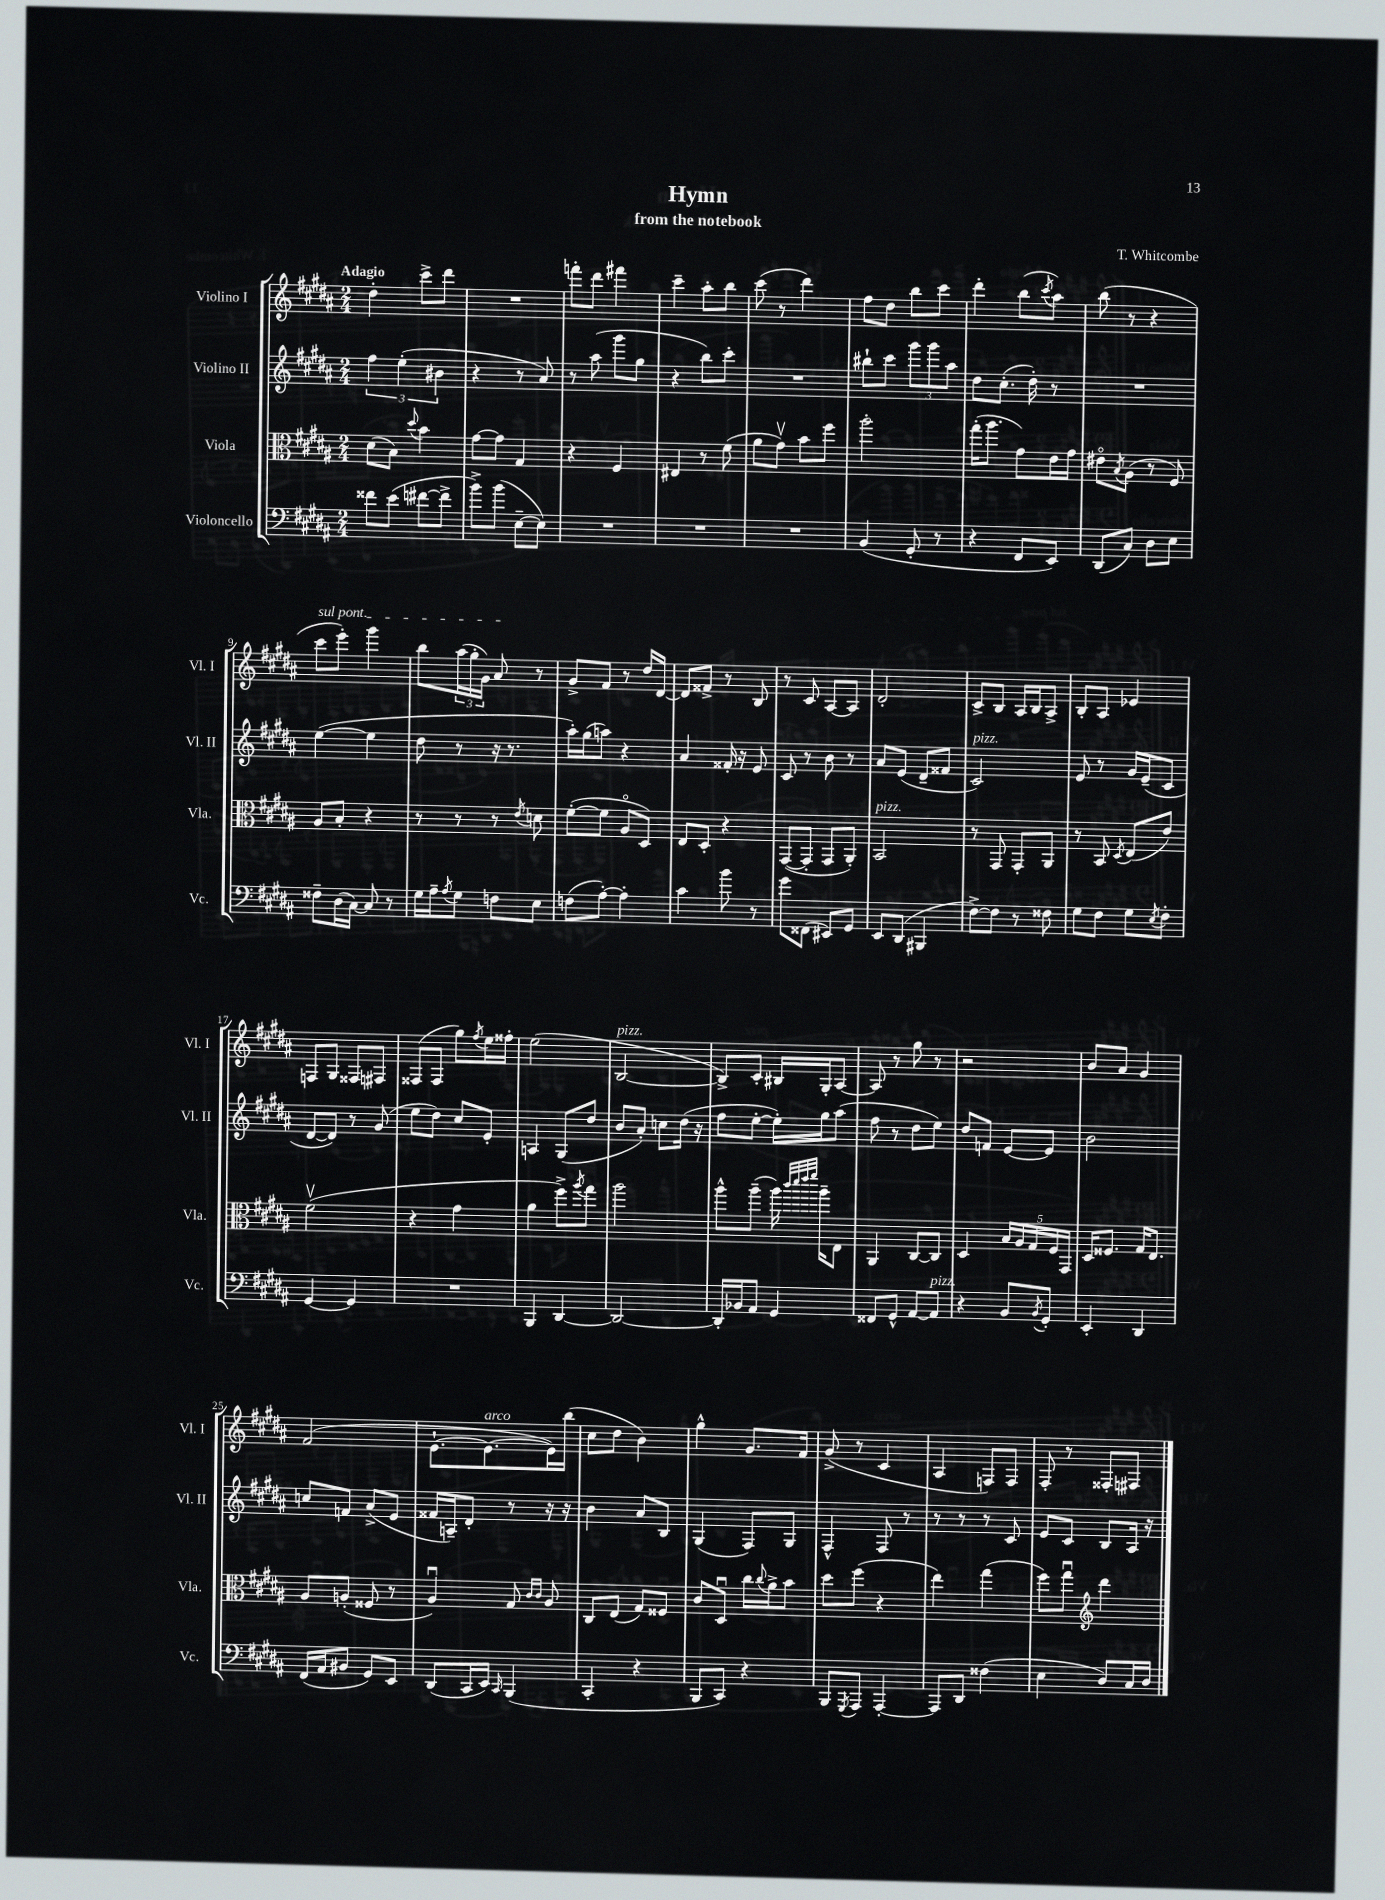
\header { title = "Hymn" composer = "T. Whitcombe" subtitle = "from the notebook" }
<<
\new StaffGroup <<
\new Staff = "s0" \with { instrumentName = "Violino I" shortInstrumentName = "Vl. I" } {
    \clef treble \key b \major \numericTimeSignature \time 2/4 \tempo "Adagio"
    dis''4-. cis'''8-> dis'''8 |
    R2 |
    f'''8-. dis'''8 fis'''4 |
    cis'''4-- ais''8-. b''8 |
    cis'''8( r8 dis'''4) |
    fis''8 dis''8 b''8 cis'''8 |
    dis'''4-. b''8( \acciaccatura { cis'''8 } ais''8) |
    b''8( r8 r4 |
    \once \override TextSpanner.bound-details.left.text = \markup { \italic "sul pont." } cis'''8\startTextSpan e'''8-.) gis'''4 |
    b''8 \tuplet 3/2 { ais''16( gis''16-. gis'16) } ais'8\stopTextSpan r8 |
    gis'8-> fis'8 r8 dis''16 dis'16~ |
    dis'8 fisis'8-> r8 b8 |
    r8 cis'8 ais8~ ais8 |
    dis'2-. |
    cis'8-> b8 ais16 b16 ais8-> |
    b8-. ais8 ees'4 |
    f8 gis8 fisis8 fis8 |
    fisis8( fisis8 gis''8) \acciaccatura { fis''8 } e''16 fisis''16-. |
    e''2( |
    b2~^\markup { \italic "pizz." } |
    b8->) cis'8-. bis16 gis16-. ais8~ |
    ais8 r8 gis''8 r8 |
    r2 |
    b'8 ais'8 gis'4 |
    fis'2( |
    e'8.~-! e'8.~^\markup { \italic "arco" } e'16) b''16( |
    cis''8 dis''8 b'4) |
    gis''4-^ gis'8. fis'16 |
    gis'8->( r8 cis'4 |
    ais4 f8) f8 |
    fis8-. r8 fisis8-. fis8 \bar "|." |
}
\new Staff = "s1" \with { instrumentName = "Violino II" shortInstrumentName = "Vl. II" } {
    \clef treble \key b \major \numericTimeSignature \time 2/4
    \tuplet 3/2 { fis''4 e''4-.( bis'4 } |
    r4 r8 ais'8) |
    r8 ais''8( gis'''8 gis''8 |
    r4 b''8) cis'''8-. |
    R2 |
    bis''8-! cis'''8 \tuplet 3/2 { gis'''8 gis'''8 ais''8 } |
    dis''8 cis''8.-.( dis''16-.) r8 |
    R2 |
    e''4~( e''4 |
    dis''8 r8 r16 r8. |
    ais''16-.) gis''16( a''8) r4 |
    ais'4 fisis'16-. r16 e'8 |
    cis'8 r8 b'8 r8 |
    ais'8 e'8( dis'8-- fisis'8 |
    cis'2^\markup { \italic "pizz." }) |
    e'8 r8 gis'16 e'16--( cis'8 |
    dis'8~ dis'8) r8 gis'8( |
    e''8 dis''8) cis''8 e'8-. |
    a4 gis8( dis''8 |
    b'8 ais'8-.) c''8 dis''16( r16 |
    fis''8 e''8~-. e''16-.) gis''16 ais''8( |
    fis''8 r8 dis''8 e''8) |
    dis''8 f'8 e'8~ e'8 |
    b'2 |
    c''8 f'8 ais'8->( e'8 |
    fisis'16 a16--) dis'8-. r8 r16 r16 |
    b'4 ais'8 b8 |
    gis4( fis8) gis8 |
    fis4-^ fis8 r8 |
    r8 r8 r8 cis'8 |
    e'8 cis'8 b8 ais16 r16 \bar "|." |
}
\new Staff = "s2" \with { instrumentName = "Viola" shortInstrumentName = "Vla." } {
    \clef alto \key b \major \numericTimeSignature \time 2/4
    dis'8( b8) \appoggiatura { dis''8 } b'4 |
    gis'8~ gis'8 gis4 |
    r4 fis4 |
    eis4 r8 fis'8( |
    ais'8 gis'8\upbow) b'8 fis''8 |
    ais''2-. |
    gis''16-.( ais''8. gis'8) e'16 gis'16 |
    eis'8\flageolet \acciaccatura { b8 } ais8( r8 fis8) |
    ais8 b8-. r4 |
    r8 r8 r8 \acciaccatura { e'8 } d'8 |
    fis'8~-.( fis'8 ais8\flageolet dis8) |
    e8 dis8-. r4 |
    gis,8~( gis,8-. gis,8 ais,8-.) |
    b,2^\markup { \italic "pizz." } |
    r8 gis,8 gis,8-. ais,8 |
    r8 b,8 \acciaccatura { dis8 } e8( e'8) |
    fis'2\upbow( |
    r4 gis'4 |
    ais'4 fis''8->) \acciaccatura { ais''8 } gis''8 |
    ais''2 |
    ais''8-^ ais''8--( ais''16) \grace { cis'''32 dis'''32 e'''32 fis'''32 } ais''16-- e8 |
    ais,4 cis8~ cis8 |
    dis4 \tuplet 5/4 { b16 ais16 gis16 fis16 gis,16 } |
    dis16 fisis8. gis16 e8. |
    ais8 a8-.( fisis8 r8 |
    ais4\downbow) gis8 \grace { cis'16 cis'16 } ais8 |
    cis8 e8( gis8) fisis8 |
    cis'8 dis8\downbow cis''16 \appoggiatura { cis''8 } ais'16-> b'8 |
    dis''8 fis''8( r4 |
    e''4) gis''4( |
    fis''8) gis''8\downbow \clef treble dis'''4 \bar "|." |
}
\new Staff = "s3" \with { instrumentName = "Violoncello" shortInstrumentName = "Vc." } {
    \clef bass \key b \major \numericTimeSignature \time 2/4
    fisis'8 e'8( fis'8~ fis'8-> |
    b'8->) b'8( e8~-- e8) |
    R2 |
    R2 |
    R2 |
    b,4( gis,8-. r8 |
    r4 fis,8 e,8) |
    dis,8( cis8) dis8 e8 |
    fisis8-- dis16( cis16~) cis8 r8 |
    gis16 ais16-- \acciaccatura { ais8 } gis8 f8 e8 |
    f8( ais8~-.) ais4-. |
    cis'4 b'8 r8 |
    gis'8 fisis,8( eis,8) gis,8 |
    e,8 dis,8( bis,,4 |
    fis8~->) fis8 r8 fisis8 |
    gis8 fis8 gis8 \acciaccatura { e8 } fis8-. |
    gis,4~ gis,4 |
    R2 |
    b,,4 dis,4~ |
    dis,2~ |
    dis,16-. bes,16 ais,8 gis,4 |
    fisis,8 gis,8-^ ais,8~ ais,8^\markup { \italic "pizz." } |
    r4 b,8 \acciaccatura { b,8 } gis,8-. |
    e,4-. dis,4 |
    fis,16( ais,16 bis,8 gis,8) e,8 |
    dis,8( cis,16 e,16) \grace { cis,16 } b,,4( |
    cis,4-. r4 |
    b,,8 cis,8) r4 |
    b,,8 \acciaccatura { gis,,8 } ais,,8 ais,,4~-. |
    ais,,8 dis,8 fisis4( |
    e4 dis8) cis16 dis16 \bar "|." |
}
>>
>>
